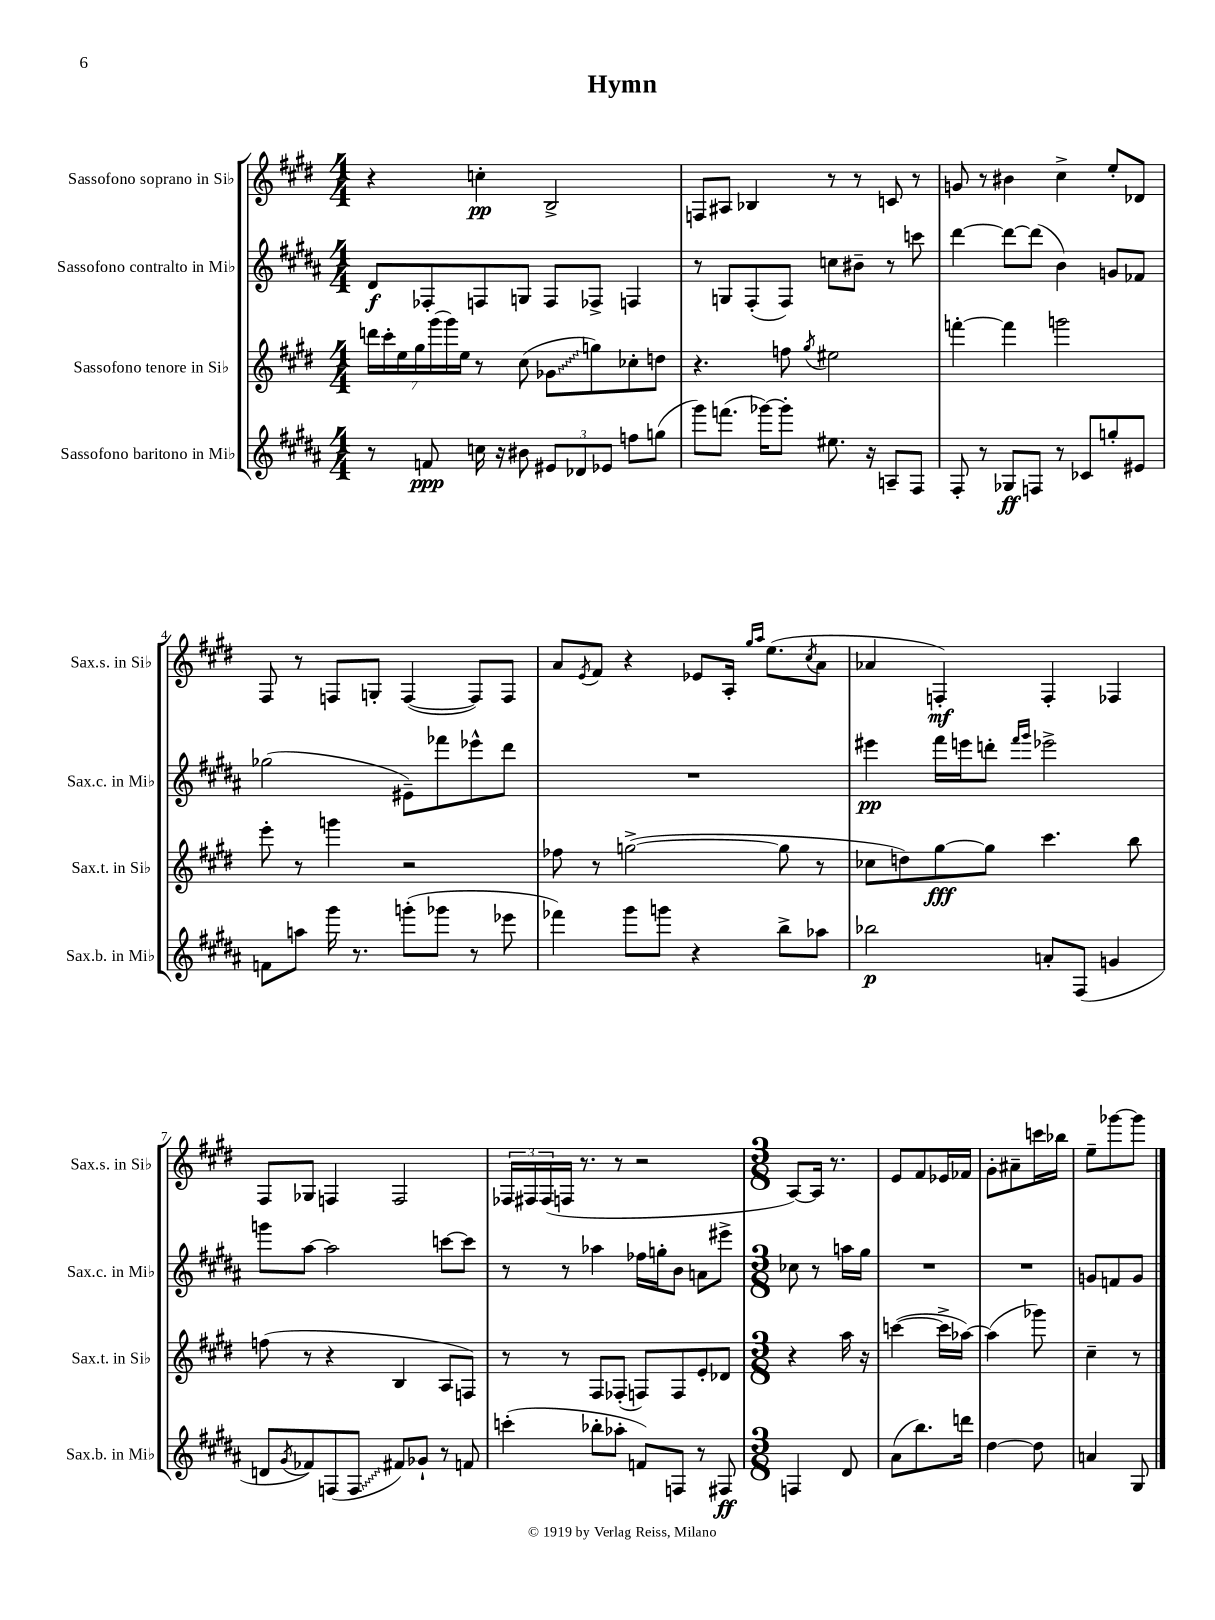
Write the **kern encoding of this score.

**kern	**kern	**kern	**kern
*staff4	*staff3	*staff2	*staff1
*clefG2	*clefG2	*clefG2	*clefG2
*k[f#c#g#d#a#]	*k[f#c#g#d#]	*k[f#c#g#d#a#]	*k[f#c#g#d#]
*M4/4	*M4/4	*M4/4	*M4/4
8r	28ddd	8d#	4r
.	28ccc#'	.	.
.	28ee	.	.
.	28gg#	.	.
8f	.	8F-'	.
.	(28ggg#	.	.
.	28ggg#)	.	.
.	28ee	.	.
16cc	8r	8F	4cc'
16r	.	.	.
8b#	(8cc#	8G	.
12e#	8g-	8F	2B^
12d-	.	.	.
.	8gg)	8F-^	.
12e-	.	.	.
8ff	8cc-'	4F	.
(8gg	8dd	.	.
=	=	=	=
8ggg#)	4.r	8r	8F
(8.fff	.	8G	8A#
.	.	(8F#'	4B-
[16ggg-)	.	.	.
8ggg-']	8ff	8F#)	.
.	8qgg#	.	.
8.ee#	2ee#	8cc	8r
.	.	8b#~	8r
16r	.	.	.
8A~	.	8r	8c
8F#	.	8ccc	8r
=	=	=	=
8F#'	[4fff'	[4ddd#	8g
8r	.	.	8r
8G-	4fff]	8ddd#_	4b#
8F	.	(8ddd#]	.
8r	2ggg	4b)	4cc#^
8c-	.	.	.
8gg'	.	8g	8ee'
8e#	.	8f-	8d-
=	=	=	=
8f	8eee'	(2gg-	8F#
8aa	8r	.	8r
16ggg#	4ggg	.	8F
8.r	.	.	.
.	.	.	8G'
(8ggg'	2r	8e#~)	([4F
8ggg-	.	8fff-	.
8r	.	8eee-^^	8F])
8eee-	.	8ddd#	8F
=	=	=	=
4fff-)	8ff-	1r	8a
.	.	.	8qe
.	8r	.	8f#
8ggg#	([2gg^	.	4r
8ggg	.	.	.
4r	.	.	8e-
.	.	.	16A'
.	.	.	16qqgg#
.	.	.	16qqaa
.	.	.	(8.ee
8bb^	8gg]	.	.
.	.	.	8qcc#
8aa-	8r	.	8a
=	=	=	=
2bb-	8cc-	4eee#	4a-
.	8dd)	.	.
.	[8gg#	16fff#	4F')
.	.	16eee	.
.	8gg#]	8ddd'	.
.	.	16qqfff#	.
.	.	16qqggg#	.
8a'	4.ccc#	2eee-^	4F'
(8F#	.	.	.
4g	.	.	4F-
.	8bb	.	.
=	=	=	=
8d	(8ff	8ggg	8F#
8qg#	.	.	.
8f-)	8r	[8aa#	8G-
(8F	4r	2aa#]	4F
8F	.	.	.
8f#)	4B	.	2F
8g-`	.	.	.
8r	8A	[8ccc	.
8f	8F)	8ccc]	.
=	=	=	=
(4ccc'	8r	8r	24F-
.	.	.	24F#
.	.	.	(24F#
.	8r	8r	16F
.	.	.	8.r
8bb-'	8F#	4aa-	.
8aa-'	(8F-'	.	8r
8f)	8F)	16ff-	2r
.	.	16gg'	.
8F	8F	8b	.
8r	8e'	8a	.
8F#	8d-	8eee#^	.
=	=	=	=
*M3/8	*M3/8	*M3/8	*M3/8
4F	4r	8cc-	[8A)
.	.	8r	16A]
.	.	.	8.r
8d#	16aa	16aa	.
.	16r	16gg#	.
=	=	=	=
(8a#	([4ccc	4.r	8e
8.bb)	.	.	8f#
.	16ccc^]	.	16e-
16ddd	[16aa-)	.	16f-
=	=	=	=
[4dd#	(4aa-]	4.r	8g#'
.	.	.	8a#~
8dd#]	8ggg-)	.	16ccc
.	.	.	16bb-
=	=	=	=
4a	4cc#~	8g	8ee~
.	.	8f	[8ggg-
8G#	8r	8g	8ggg-]
==	==	==	==
*-	*-	*-	*-
